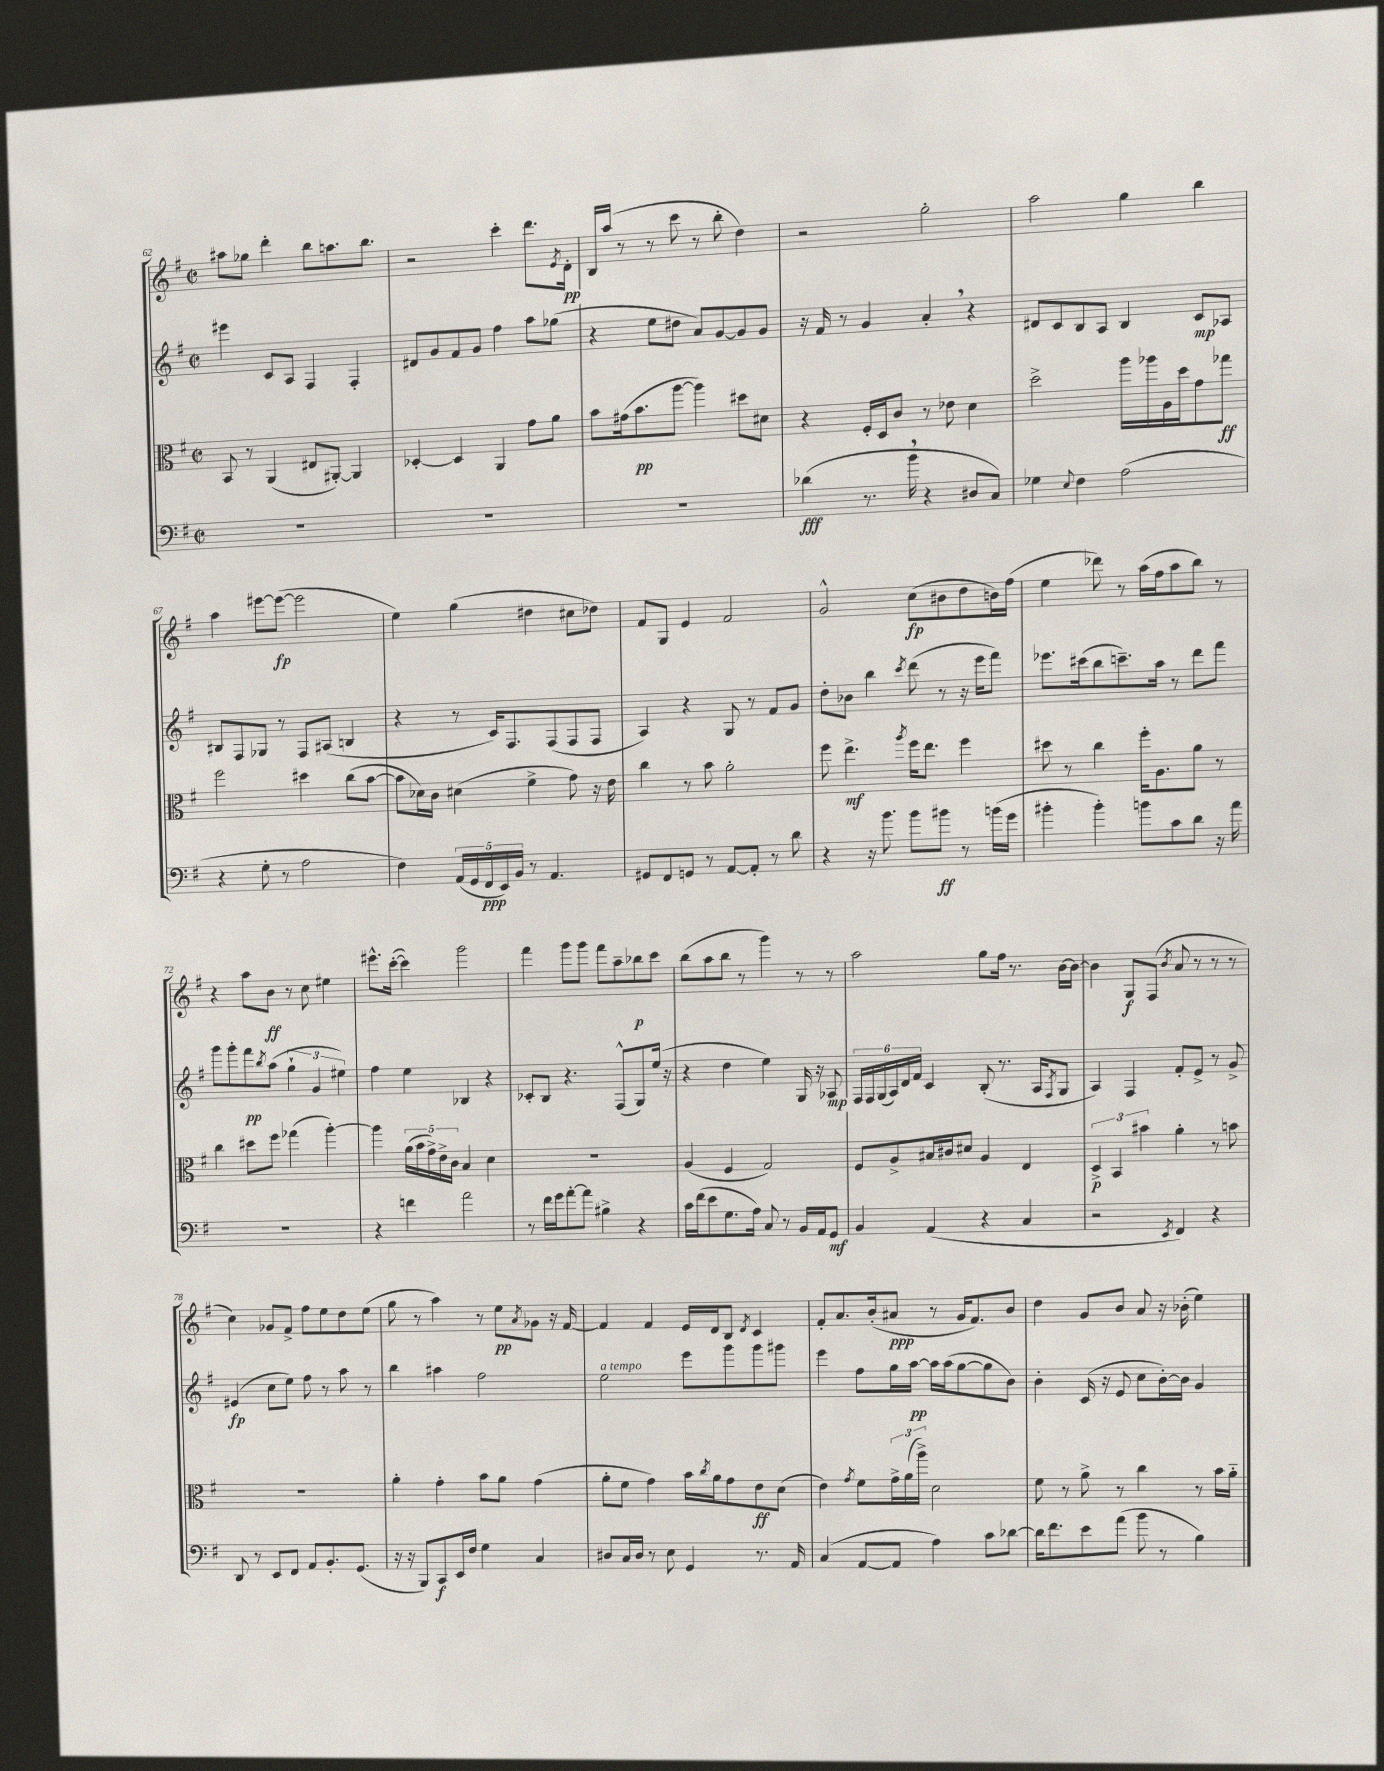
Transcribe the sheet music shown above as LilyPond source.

<<
\new StaffGroup <<
\new Staff = "s0" {
    \clef treble \key g \major \defaultTimeSignature \time 2/2
    ais''8 ges''8 d'''4-. b''8 a''8. b''8. |
    r2 c'''4-. d'''8. \acciaccatura { e'8 } d'16-.\pp |
    b16 a''16( r8 r8 c'''8 r8 b''8-. d''4) |
    r2 g''2-. |
    a''2 g''4 b''4 |
    a''4 eis'''8~ eis'''8~\fp( eis'''2 |
    e''4) g''4( dis''4 cis''8 des''8) |
    fis'8 g8 e'4 fis'2 |
    g'2-^ c''8\fp( bis'8 d''8 b'16) fis''16( |
    e''4 des'''8) r8 a''16( fis''16 a''8 b''8) r8 |
    r4 a''8 b'8\ff r8 c''8 eis''4 |
    eis'''8.-^ c'''16~-.( c'''4) g'''2 |
    fis'''4 g'''8 g'''8 fis'''8 a''8-- bes''8\p c'''8 |
    b''8( a''8 b''8 r8 g'''4) r8 r8 |
    a''2 g''8 fis''16 r8. b'16~ b'16~ |
    b'4 g8\f fis8( \acciaccatura { b'8 } a'8 r8 r8 r8 |
    c''4) ges'8 fis'8-> fis''8 e''8 d''8 e''8( |
    g''8 r8 a''4) r8 e''8\pp \acciaccatura { a'8 } ges'8 r16 fis'16~ |
    fis'4 fis'4 e'16 d'16 b8 \acciaccatura { d'8 } c'4 |
    fis'8-. a'8. b'16-.( ais'8\ppp r8 g'16 fis'8.) b'8 |
    d''4 g'8 b'8 a'8 r16 bes'16-.( e''4) \bar "|." |
}
\new Staff = "s1" {
    \clef treble \key g \major \defaultTimeSignature \time 2/2
    eis'''4 c'8 a8 fis4 fis4-. |
    dis'8 g'8 fis'8 g'8 fis''4 a''8 ges''8( |
    r4 e''8 dis''8 a'8) g'8~ g'8 g'8 |
    r16 fis'16 r8 g'4 a'4-. \breathe r4 |
    dis'8 c'8 b8 a8 b4 c'8\mp aes8 |
    bis8 fis8 ges8 r8 fis8 ais8( b4 |
    r4 r8 c'16) fis8. fis8( fis8 fis8 |
    a4) r4 g8 r8 fis'8 g'8 |
    d''8-. bes'8 b''4 \acciaccatura { c'''8 } d'''8( r8 r16 e'''16 fis'''8) |
    ees'''8. cis'''16( b''8 c'''8.--) a''16 r8 d'''8 fis'''8 |
    g'''8 g'''8-. fis'''8\pp \acciaccatura { b''8 } a''8( \tuplet 3/2 { g''4-! g'4 eis''4) } |
    fis''4 e''4 bes4 r4 |
    ces'8-. b8 r4. fis8-^( g8) e''16( r16 |
    r4 d''4 e''4) g16 r16 aes8\mp |
    \tuplet 6/4 { fis16 fis16 g16( a16) d'16 fis'16 } c'4 b8-.( r8. a16 \acciaccatura { fis8 } g8 |
    a4) fis4 fis'8-. e'8-> r8 g'8-> |
    eis'4\fp( c''8 e''8) fis''8 r8 a''8 r8 |
    b''4 ais''4 fis''2 |
    e''2^\markup { \italic "a tempo" } e'''8 g'''8 g'''8 gis'''8 |
    e'''4 fis''8 g''16 a''16~\pp a''16 a''16( g''8~ g''8 b'8) |
    b'4-. c'16( r16 e'8 c''8 b'16~-.) b'16 g'4 \bar "|." |
}
\new Staff = "s2" {
    \clef alto \key g \major \defaultTimeSignature \time 2/2
    b,8 r8 a,4( eis8 ais,8~-.) ais,4 |
    des4~-. des4 a,4 g'8 a'8 |
    b'8 gis'16( b'8.\pp a''8~ a''4) dis''8 dis'8 |
    r4 fis16-. d16 c'8 r8 ees'8 d'4 |
    d''2-> a''16 aes''16 a16 d''16 g'8 ges''8\ff |
    fis''2 dis''4 c''8( b'8~ |
    b'8 des'16) c'16 dis'4( fis'4-> g'8) r16 e'16 |
    c''4 r8 b'8 a'2-. |
    fis''8 e''4.->\mf \acciaccatura { a''8 } fis''16 e''8. fis''4 |
    dis''8 r8 c''4 fis''16-. a8. a'8 r8 |
    c''4 dis''8 fis''8 ges''4( a''4~-.) |
    a''4 \tuplet 5/4 { a'16( b'16 g'16->) e'16-> c'16 } b4 d'4 |
    R1 |
    a4( fis4 g2) |
    fis8 a8-> bis16 cis'16 dis'8 a4 e4 |
    \tuplet 3/2 { d4->\p b,4 bis'4 } a'4-. r8 b'8 |
    R1 |
    a'4-. g'4-. b'8 a'8 g'4( |
    a'8-. fis'8 g'4) b'16 \acciaccatura { c''8 } a'16 g'8 e'8\ff d'8( |
    e'4) \acciaccatura { g'8 } fis'8 \tuplet 3/2 { g'16-> a'16( a''16->) } d'2 |
    fis'8 r8 a'8-> r8 c''4 r8 b'16 a'16-_ \bar "|." |
}
\new Staff = "s3" {
    \clef bass \key g \major \defaultTimeSignature \time 2/2
    R1 |
    R1 |
    R1 |
    des'4\fff( r8. b'16 \breathe r4 dis8 c8) |
    ges4 \appoggiatura { e8 } fis4 a2( |
    r4 g8-. r8 a2 |
    fis4) \tuplet 5/4 { a,16( g,16 fis,16\ppp e,16) b,16 } r8 a,4. |
    gis,8 fis,8 g,8 r8 a,8~ a,8-. r8 d'8 |
    r4 r16 b'8. b'8 bis'8\ff r8 b'16( g'16 |
    bis'4-. bis'4-.) b'8 c'8 d'8 r16 a'16 |
    R1 |
    r4 f'4 a'2 |
    r8 fis'16 g'16 a'8~-. a'8 bis4-> r4 |
    c'16 fis'16( e'8 g8. a16) c8 r8 b,16 a,16 g,8\mf |
    b,4 a,4( r4 c4 |
    r2 \acciaccatura { e,8 } fis,4) r4 |
    d,8 r8 e,8 fis,8 a,8 b,8.-. g,8.( |
    r16 r16 b,,8) c,8\f e,16 fis16 g4 c4 |
    dis8 c16 dis16 r8 e8 g,4 r8. a,16 |
    c4( a,8~ a,8 a4) c'8 des'8~ |
    des'16 fis'8. e'8 a'8( b'8 r8 b4) \bar "|." |
}
>>
>>
\layout { \context { \Score currentBarNumber = #62 } }
